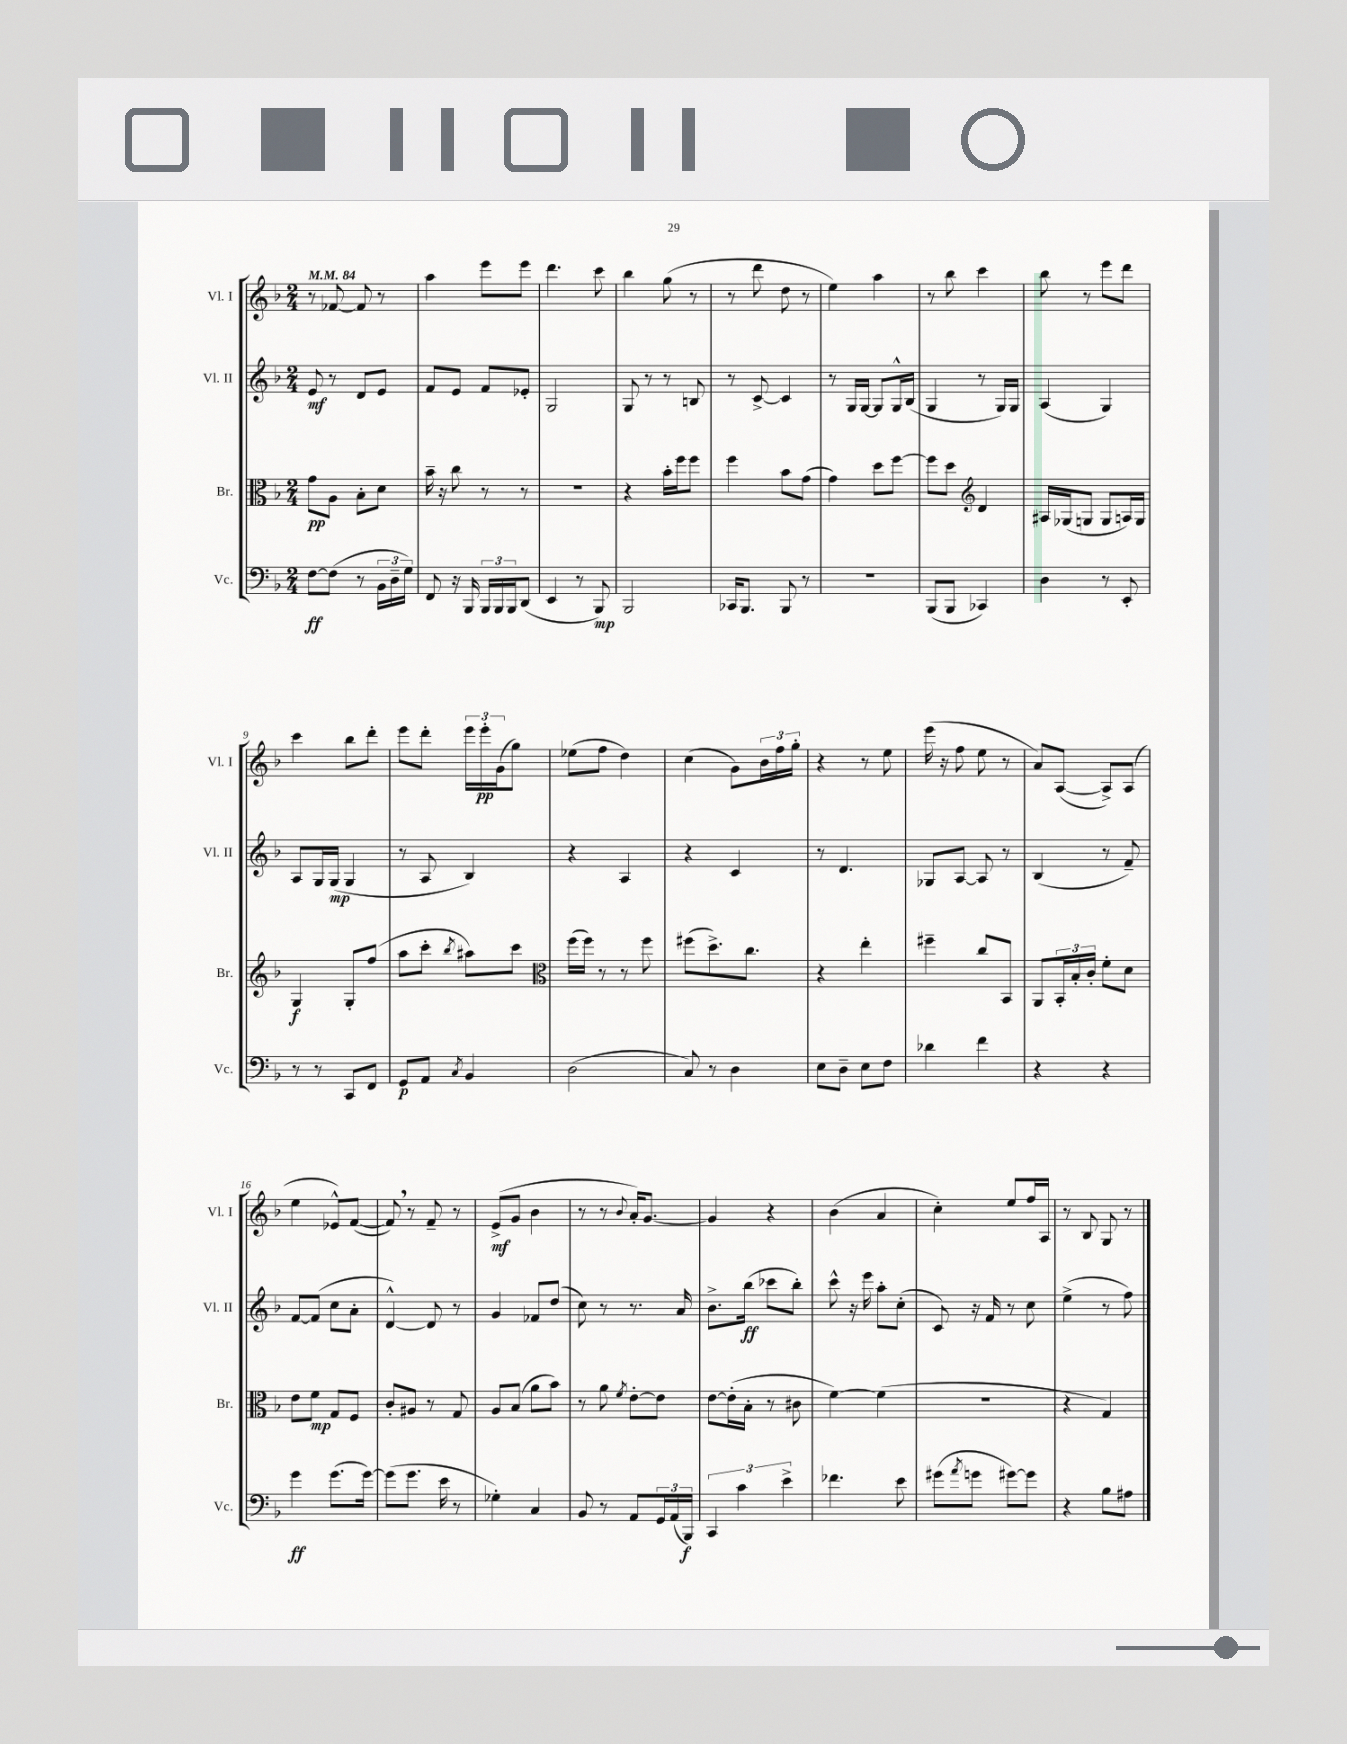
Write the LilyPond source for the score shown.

<<
\new StaffGroup <<
\new Staff = "s0" \with { instrumentName = "Vl. I" shortInstrumentName = "Vl. I" } {
    \clef treble \key f \major \numericTimeSignature \time 2/4 \tempo 4 = 84
    r8 fes'8~ fes'8 r8 |
    a''4 e'''8 e'''8 |
    d'''4. c'''8 |
    bes''4 g''8( r8 |
    r8 d'''8 d''8 r8 |
    e''4) a''4 |
    r8 bes''8 c'''4 |
    bes''8 r8 e'''8 d'''8 |
    c'''4 bes''8 d'''8-. |
    e'''8 d'''8-. \tuplet 3/2 { e'''16 e'''16-.\pp g'16( } g''8) |
    ees''8( f''8 d''4) |
    c''4( g'8) \tuplet 3/2 { bes'16 f''16 g''16-. } |
    r4 r8 e''8 |
    e'''16( r16 f''8 e''8 r8 |
    a'8) a8~( a8->) a8( |
    e''4 ees'8-^) f'8~( |
    f'8) \breathe r8 f'8-- r8 |
    e'8->\mf( g'8 bes'4 |
    r8 r8 \appoggiatura { bes'8 } a'16-.) g'8.~ |
    g'4 r4 |
    bes'4( a'4 |
    c''4-.) e''8 f''16 a16 |
    r8 bes8 g8 r8 \bar "|." |
}
\new Staff = "s1" \with { instrumentName = "Vl. II" shortInstrumentName = "Vl. II" } {
    \clef treble \key f \major \numericTimeSignature \time 2/4
    e'8\mf r8 d'8 e'8 |
    f'8 e'8 f'8 ees'8-. |
    g2 |
    g8 r8 r8 b8 |
    r8 c'8~-> c'4 |
    r8 g16 g16~ g8 g16-^ bes16( |
    g4 r8 g16) g16 |
    a4( g4) |
    a8 g16 g16\mp( g4 |
    r8 a8 bes4) |
    r4 a4 |
    r4 c'4 |
    r8 d'4. |
    ges8 a8~ a8 r8 |
    bes4( r8 f'8--) |
    f'8~ f'8( c''8 a'8-. |
    d'4~-^) d'8 r8 |
    g'4 fes'8 d''8( |
    c''8) r8 r8. a'16 |
    bes'8.-> bes''16\ff( ces'''8 bes''8-.) |
    c'''8-^ r16 e'''16 a''8-. c''8-.( |
    c'8) r16 f'16 r8 c''8 |
    e''4->( r8 f''8) \bar "|." |
}
\new Staff = "s2" \with { instrumentName = "Br." shortInstrumentName = "Br." } {
    \clef alto \key f \major \numericTimeSignature \time 2/4
    g'8\pp a8 bes8-. d'8 |
    bes'16-- r16 c''8 r8 r8 |
    R2 |
    r4 bes'16-. f''16 f''8 |
    f''4 bes'8 g'8( |
    g'4) d''8 f''8~ |
    f''8 d''8 \clef treble d'4 |
    ais16 ges16( g8 g8 a16) g16 |
    g4\f g8-. f''8( |
    a''8 c'''8-. \acciaccatura { bes''8 } ais''8) c'''8 |
    \clef alto f''16( f''16) r8 r8 f''8 |
    fis''8( d''8.->) c''8. |
    r4 e''4-. |
    fis''4-- c''8 bes,8 |
    a,8 \tuplet 3/2 { bes,16-. bes16-. c'16-. } f'8-. d'8 |
    e'8 f'8\mp g8 f8 |
    c'8-. ais8 r8 g8 |
    a8 bes8( a'8 bes'8) |
    r8 a'8 \acciaccatura { f'8 } e'8~-. e'8 |
    e'8~ e'16-.( bes16-. r8 cis'8 |
    f'4~) f'4( |
    R2 |
    r4 g4) \bar "|." |
}
\new Staff = "s3" \with { instrumentName = "Vc." shortInstrumentName = "Vc." } {
    \clef bass \key f \major \numericTimeSignature \time 2/4
    f8~\ff f8( r8 \tuplet 3/2 { bes,16 d16-- g16) } |
    f,8 r16 bes,,16 \tuplet 3/2 { bes,,16 bes,,16 bes,,16 } d,8( |
    e,4 r8 bes,,8\mp) |
    bes,,2 |
    ces,16 bes,,8. bes,,8 r8 |
    r2 |
    bes,,8( bes,,8 ces,4) |
    d4 r8 e,8-. |
    r8 r8 c,8 f,8 |
    g,8\p a,8 \acciaccatura { c8 } bes,4 |
    d2( |
    c8) r8 d4 |
    e8 d8-- e8 f8 |
    des'4 f'4 |
    r4 r4 |
    g'4\ff g'8.( g'16~) |
    g'8( g'8. e'16 r8 |
    ges4-.) c4 |
    bes,8 r8 a,8 \tuplet 3/2 { g,16 a,16( bes,,16\f) } |
    \tuplet 3/2 { c,4 c'4 e'4-> } |
    fes'4. e'8 |
    gis'8( \acciaccatura { a'8 } g'8 gis'8~) gis'8 |
    r4 bes8 ais8 \bar "|." |
}
>>
>>
